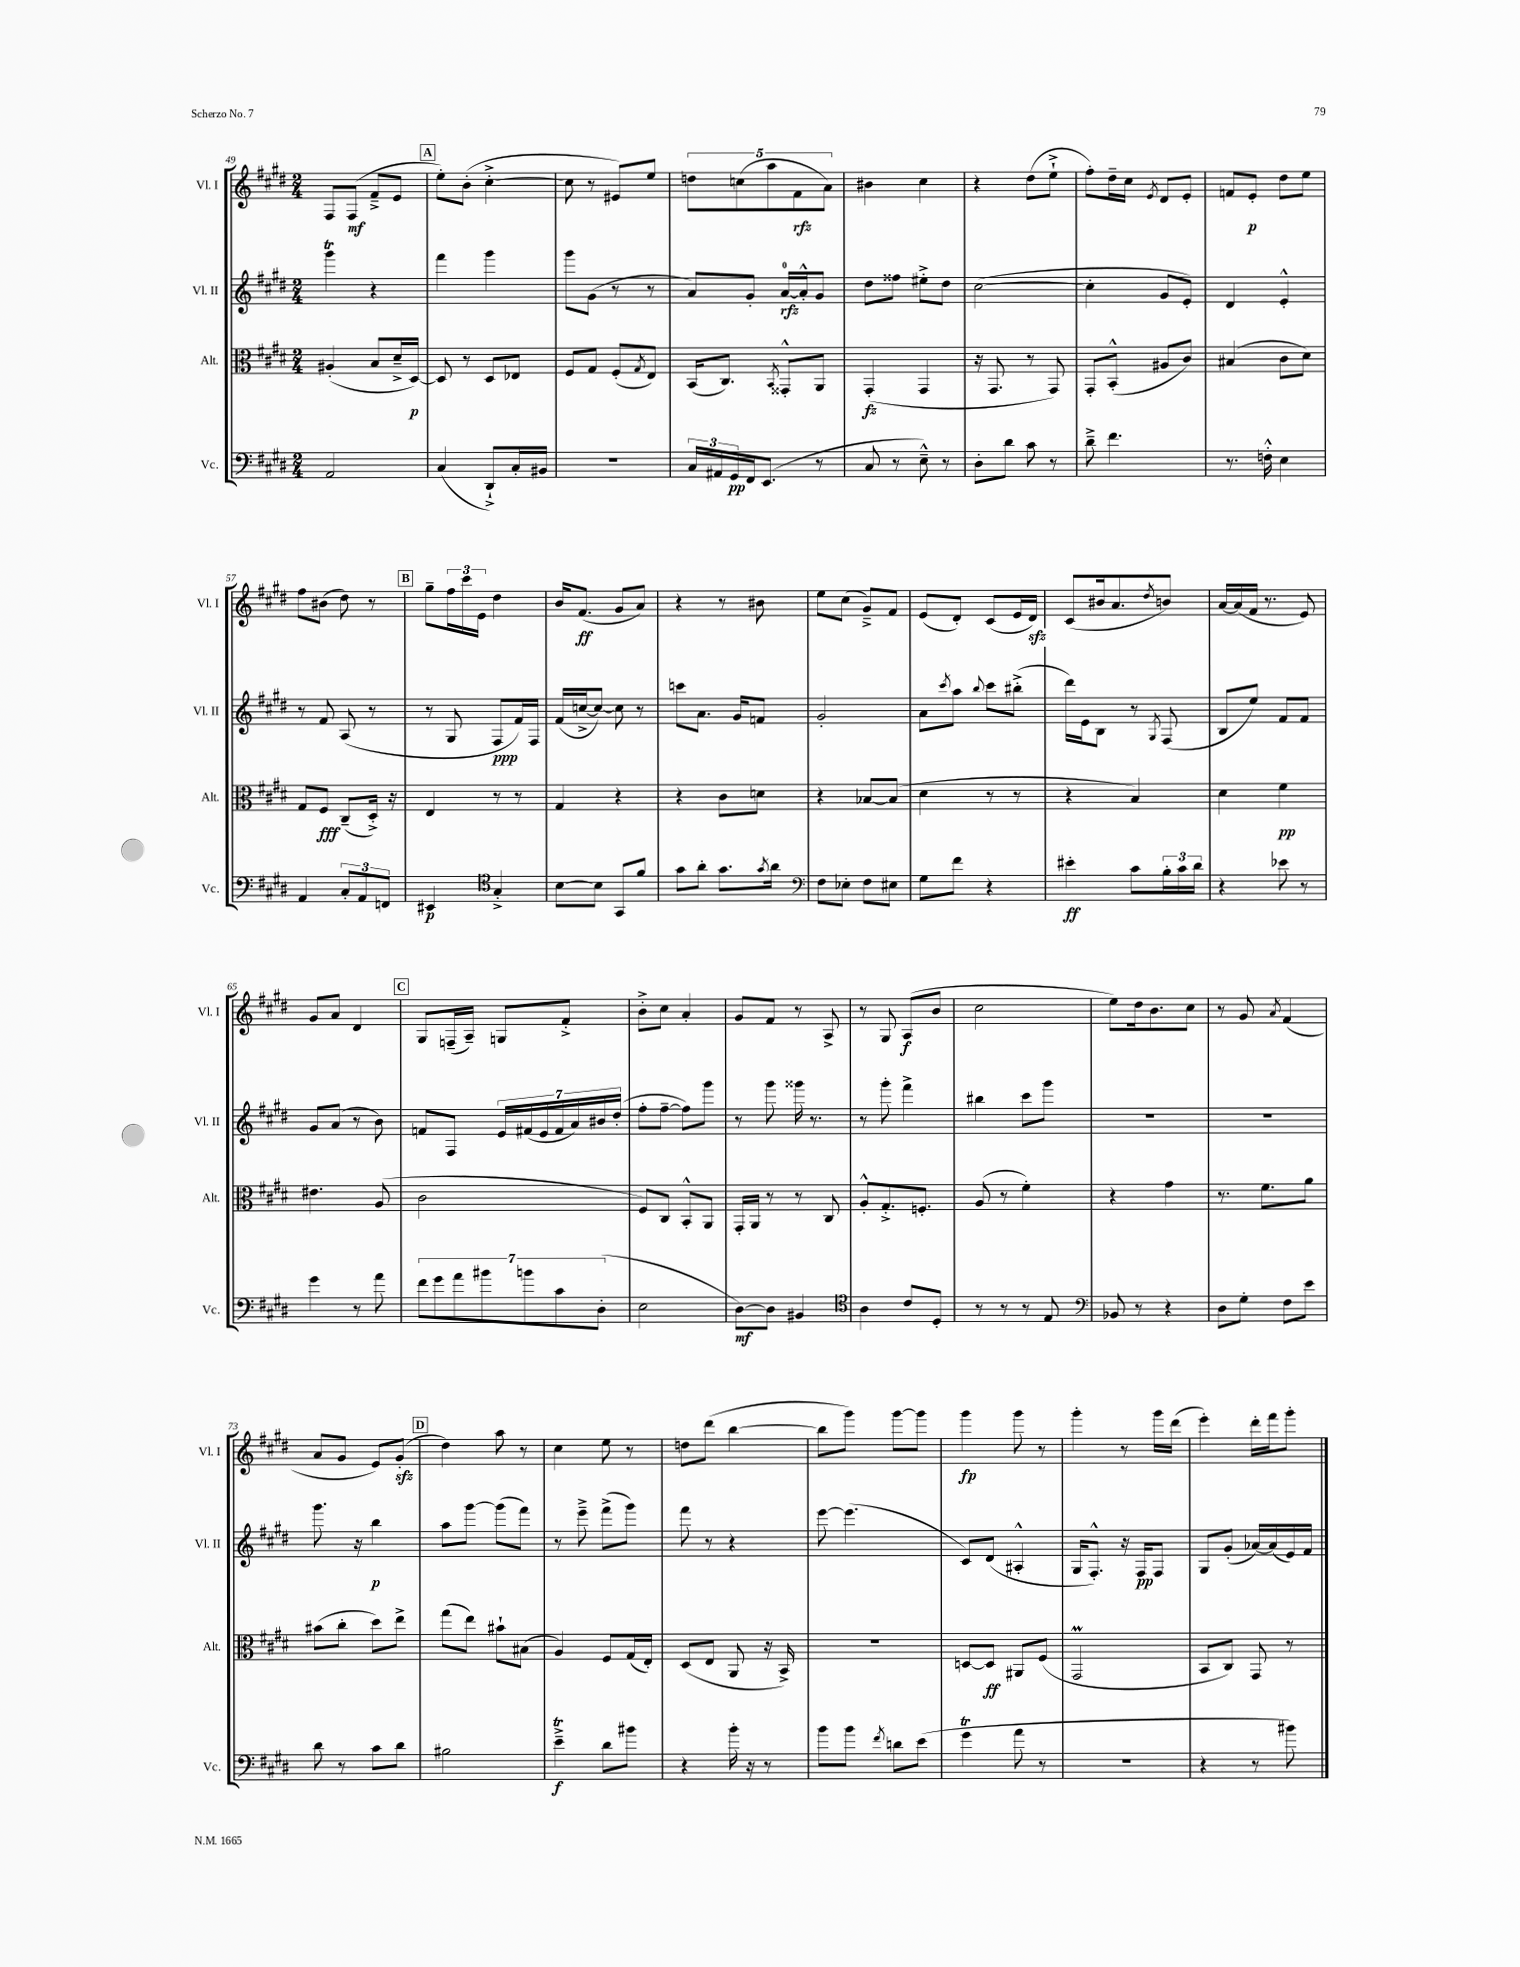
<<
\new StaffGroup <<
\new Staff = "s0" \with { instrumentName = "Vl. I" shortInstrumentName = "Vl. I" } {
    \clef treble \key e \major \numericTimeSignature \time 2/4
    fis8 fis8\mf( fis'8---> e'8 |
    \mark \markup { \box "A" } e''8-.) b'8-.( cis''4~-.-> |
    cis''8 r8 eis'8) e''8 |
    \tuplet 5/4 { d''8 c''8( a''8 fis'8\rfz a'8) } |
    bis'4 cis''4 |
    r4 dis''8( e''8-!-> |
    fis''8-.) dis''16-- cis''16 \acciaccatura { e'8 } dis'8 e'8-. |
    f'8 e'8-.\p dis''8 e''8 |
    fis''8 bis'8( dis''8) r8 |
    \mark \markup { \box "B" } gis''8-- \tuplet 3/2 { fis''16 cis'''16 e'16 } dis''4 |
    b'16 fis'8.\ff( gis'8 a'8) |
    r4 r8 bis'8 |
    e''8 cis''8( gis'8--->) fis'8 |
    e'8( dis'8-.) cis'8( e'16 dis'16\sfz) |
    cis'8( bis'16 a'8. \acciaccatura { dis''8 } b'8) |
    a'16~ a'16( fis'16 r8. e'8) |
    gis'8 a'8 dis'4 |
    \mark \markup { \box "C" } gis8 f16--( a16--) g8 fis'8-.-> |
    b'8-.-> cis''8 a'4-. |
    gis'8 fis'8 r8 a8-> |
    r8 gis8 a8\f( b'8 |
    cis''2 |
    e''8) dis''16 b'8. cis''8 |
    r8 gis'8 \acciaccatura { a'8 } fis'4( |
    a'8 gis'8 e'8) gis'8-.\sfz( |
    \mark \markup { \box "D" } dis''4) a''8 r8 |
    cis''4 e''8 r8 |
    d''8 dis'''8( b''4~ |
    b''8 gis'''8) gis'''8~ gis'''8 |
    gis'''4\fp gis'''8 r8 |
    gis'''4-. r8 gis'''16 dis'''16( |
    e'''4-.) dis'''16-. fis'''16 gis'''8-. \bar "|." |
}
\new Staff = "s1" \with { instrumentName = "Vl. II" shortInstrumentName = "Vl. II" } {
    \clef treble \key e \major \numericTimeSignature \time 2/4
    gis'''4\trill r4 |
    \mark \markup { \box "A" } fis'''4 gis'''4 |
    gis'''8 gis'8( r8 r8 |
    a'8) gis'8-. a'16-0~\rfz a'16-.-^ gis'8 |
    dis''8 fisis''8 eis''8-.-> dis''8 |
    cis''2~( |
    cis''4-. gis'8 e'8-.) |
    dis'4 e'4-.-^ |
    r8 fis'8 a8( r8 |
    \mark \markup { \box "B" } r8 gis8 fis8\ppp fis'16) fis16 |
    fis'16( c''16~-> c''8~) c''8 r8 |
    c'''8 a'8. gis'16 f'8 |
    gis'2-. |
    a'8 \acciaccatura { cis'''8 } a''8 \appoggiatura { b''8 } cis'''8 bis''8-.->( |
    dis'''16) e'16 b8 r8 \acciaccatura { gis8 } fis8( |
    b8 e''8) fis'8 fis'8 |
    gis'8 a'8( r8 b'8) |
    \mark \markup { \box "C" } f'8 fis8 \tuplet 7/4 { e'16 fis'16( e'16 fis'16 a'16) bis'16 dis''16-.( } |
    fis''8-. fis''8~-- fis''8) gis'''8 |
    r8 gis'''8 gisis'''16 r8. |
    r8 gis'''8-. fis'''4-> |
    bis''4 cis'''8 gis'''8 |
    R2 |
    R2 |
    gis'''8. r16 b''4\p |
    \mark \markup { \box "D" } a''8 gis'''8~ gis'''8( fis'''8) |
    r8 e'''8---> fis'''8->( gis'''8) |
    fis'''8 r8 r4 |
    e'''8~ e'''4.( |
    cis'8) dis'8( ais4-.-^ |
    gis16 fis8.-.-^) r16 fis16\pp fis8 |
    gis8 gis'8-.( aes'16~) aes'16( e'16) fis'16 \bar "|." |
}
\new Staff = "s2" \with { instrumentName = "Alt." shortInstrumentName = "Alt." } {
    \clef alto \key e \major \numericTimeSignature \time 2/4
    ais4-.( b8 dis'16---> dis16~\p) |
    \mark \markup { \box "A" } dis8 r8 dis8 ees8 |
    fis8 gis8 fis8-.( \acciaccatura { gis8 } e8) |
    b,16( cis8.) \acciaccatura { b,8 } gisis,8-.-^ a,8 |
    gis,4-.\fz( gis,4 |
    r16 gis,8. r8 gis,8) |
    gis,8-. b,8-.-^( ais8 cis'8) |
    bis4( cis'8 dis'8) |
    gis8 fis8\fff cis8--( dis16-.->) r16 |
    \mark \markup { \box "B" } e4 r8 r8 |
    gis4 r4 |
    r4 cis'8 d'8 |
    r4 bes8~ bes8( |
    dis'4 r8 r8 |
    r4 b4) |
    dis'4 fis'4\pp |
    eis'4. a8( |
    \mark \markup { \box "C" } cis'2 |
    fis8) cis8 b,8-.-^ a,8 |
    gis,16-. a,16 r8 r8 cis8 |
    a8-.-^ gis8.-.-> f8.-. |
    a8( r8 fis'4-.) |
    r4 gis'4 |
    r8. fis'8. a'8 |
    bis'8( cis''8-. dis''8) e''8-> |
    \mark \markup { \box "D" } gis''8( e''8) bis'8-! bis8( |
    a4) fis8 gis16( e16-.) |
    dis8( e8 a,8 r16 b,16->) |
    r2 |
    d8~ d8\ff ais,8 fis8( |
    gis,2\prall |
    b,8 cis8) gis,8 r8 \bar "|." |
}
\new Staff = "s3" \with { instrumentName = "Vc." shortInstrumentName = "Vc." } {
    \clef bass \key e \major \numericTimeSignature \time 2/4
    a,2 |
    \mark \markup { \box "A" } cis4( dis,8-!->) cis16-. bis,16 |
    R2 |
    \tuplet 3/2 { cis16 ais,16 gis,16\pp } fis,16 e,8.( r8 |
    cis8 r8 e8---^) r8 |
    dis8-. dis'8 cis'8 r8 |
    dis'8---> fis'4. |
    r8. f16-.-^ e4 |
    a,4 \tuplet 3/2 { cis8-. a,8 f,8 } |
    \mark \markup { \box "B" } eis,4\p \clef tenor gis4-.-> |
    b8~ b8 gis,8 fis'8 |
    gis'8 a'8-. gis'8. \acciaccatura { gis'8 } a'16 |
    \clef bass fis8 ees8-. fis8 eis8 |
    gis8 fis'8 r4 |
    eis'4-.\ff cis'8 \tuplet 3/2 { b16-. cis'16 dis'16 } |
    r4 ees'8 r8 |
    gis'4 r8 a'8 |
    \mark \markup { \box "C" } \tuplet 7/4 { fis'8 gis'8 a'8 bis'8 b'8 cis'8 dis8-.( } |
    e2 |
    dis8~\mf) dis8 bis,4 |
    \clef tenor a4 cis'8 dis8-. |
    r8 r8 r8 e8 |
    \clef bass bes,8 r8 r4 |
    dis8 gis8-. fis8 e'8 |
    dis'8 r8 cis'8 dis'8 |
    \mark \markup { \box "D" } bis2 |
    e'4--->\trill\f dis'8 bis'8 |
    r4 b'16-. r16 r8 |
    b'8 b'8 \acciaccatura { fis'8 } d'8 e'8( |
    gis'4\trill a'8 r8 |
    r2 |
    r4 r8 bis'8) \bar "|." |
}
>>
>>
\layout { \context { \Score currentBarNumber = #49 } }
